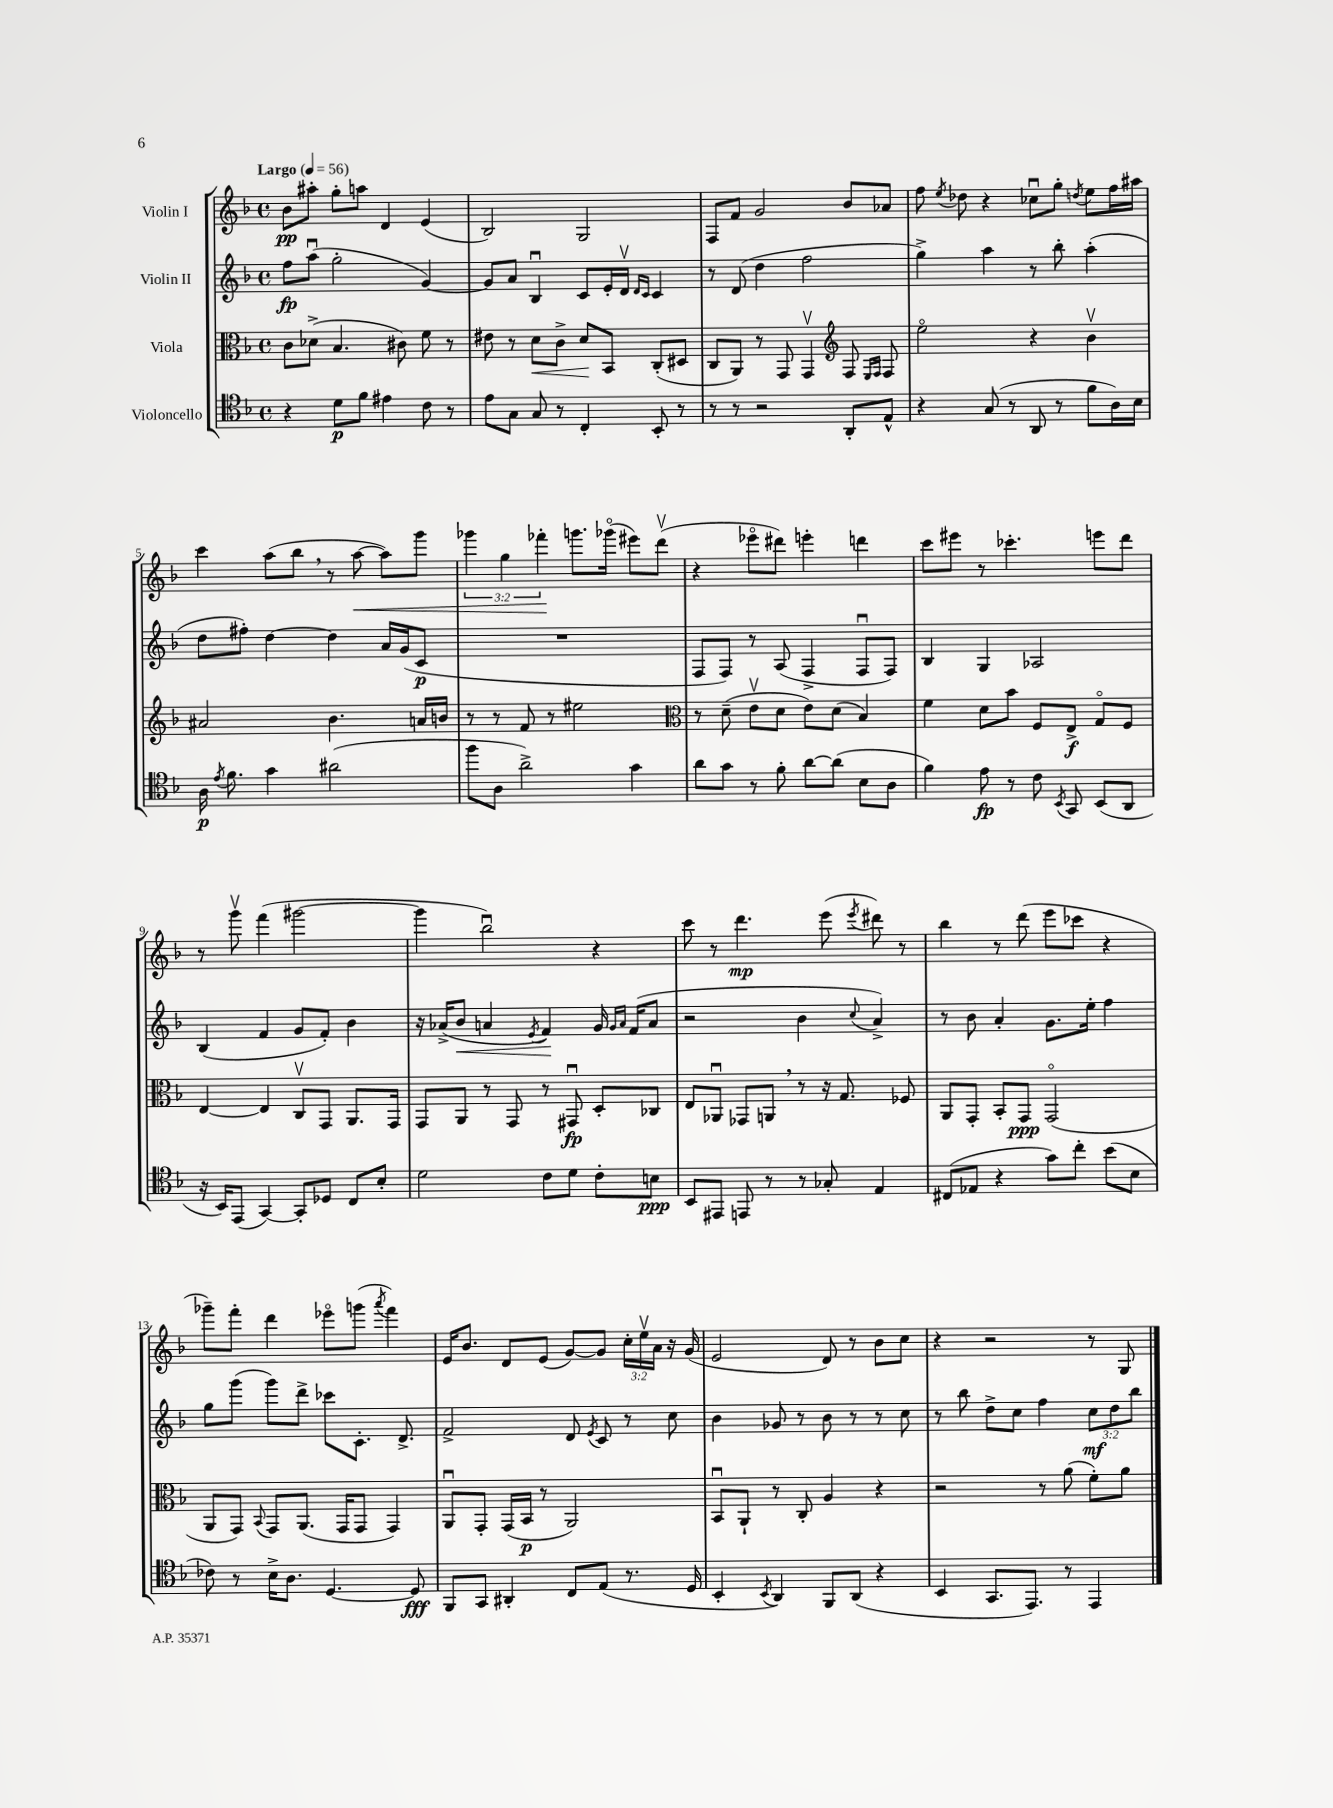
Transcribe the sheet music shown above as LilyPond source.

<<
\new StaffGroup <<
\new Staff = "s0" \with { instrumentName = "Violin I" } {
    \clef treble \key f \major \defaultTimeSignature \time 4/4 \override Staff.TupletNumber.text = #tuplet-number::calc-fraction-text \tempo "Largo" 4 = 56
    \autoBeamOff bes'8[\pp ais''8]-. g''8[-. a''8] d'4 e'4( |
    bes2) g2 |
    f8[ f'8] g'2 bes'8[ aes'8] |
    f''8 \acciaccatura { e''8 } des''8 r4 ces''8[\downbow g''8]-. \acciaccatura { d''8 } e''8[ f''16 ais''16] |
    c'''4 a''8[( bes''8] \breathe r8 a''8~\< a''8[) g'''8] |
    \tuplet 3/2 { ges'''4 g''4 fes'''4-.\! } g'''8.[ ges'''16]\flageolet( eis'''8[) d'''8]\upbow( |
    r4 ees'''8[\flageolet dis'''8]) e'''4-. d'''4 |
    c'''8[ eis'''8] r8 ces'''4.-. e'''8[ d'''8] |
    r8 g'''8\upbow f'''4( gis'''2~ |
    gis'''4 bes''2\downbow) r4 |
    c'''8 r8 d'''4.\mp e'''8( \acciaccatura { e'''8 } dis'''8) r8 |
    bes''4 r8 d'''8( e'''8[ ces'''8] r4 |
    ges'''8[--) f'''8]-. d'''4 ees'''8[\flageolet g'''8]( \acciaccatura { a'''8 } f'''4) |
    e'16[ bes'8.] d'8[ e'8]( g'8[~) g'8] \tuplet 3/2 { c''16[-. e''16\upbow a'16] } r16 g'16( |
    e'2 d'8) r8 bes'8[ c''8] |
    r4 r2 r8 g8 \bar "|." |
}
\new Staff = "s1" \with { instrumentName = "Violin II" } {
    \clef treble \key f \major \defaultTimeSignature \time 4/4 \override Staff.TupletNumber.text = #tuplet-number::calc-fraction-text
    \autoBeamOff f''8[\fp a''8]\downbow( g''2-. g'4~) |
    g'8[ a'8] bes4\downbow c'8[ e'16-. d'16]\upbow \grace { d'16[ c'16] } c'4 |
    r8 d'8( d''4 f''2 |
    g''4->) a''4 r8 bes''8-. a''4-.( |
    d''8[ fis''8]-.) d''4~ d''4 a'16[ g'16( c'8]\p |
    R1 |
    f8[ f8]) r8 a8( f4-> f8[\downbow f8]) |
    bes4 g4 aes2 |
    bes4( f'4 g'8[ f'8]-.) bes'4 |
    r16 aes'16[->( bes'8]\< a'4 \acciaccatura { e'8 } f'4\!) g'16 \grace { g'16[ a'16] } f'16[( a'8] |
    r2 bes'4 \appoggiatura { c''8 } a'4->) |
    r8 bes'8 a'4-. g'8.[ e''16]-. f''4 |
    g''8[ g'''8]( g'''8[) d'''8]-> ces'''8[ c'8.]-. d'8.-> |
    f'2-> d'8 \acciaccatura { e'8 } c'8 r8 c''8 |
    bes'4 ges'8 r8 bes'8 r8 r8 c''8 |
    r8 bes''8 d''8[-> c''8] f''4 \tuplet 3/2 { c''8[\mf d''8 bes''8] } \bar "|." |
}
\new Staff = "s2" \with { instrumentName = "Viola" } {
    \clef alto \key f \major \defaultTimeSignature \time 4/4
    \autoBeamOff c'8[ des'8]->( bes4. cis'8) f'8 r8 |
    eis'8 r8 d'8[\< c'8]-> d'8[\! bes,8] c8[-.( dis8] |
    c8[ a,8]) r8 g,8 g,4\upbow \clef treble f8 \grace { e16[ f16] } f8 |
    e''2\flageolet r4 bes'4\upbow |
    ais'2 bes'4. a'16[ b'16] |
    r8 r8 f'8 r8 eis''2 |
    \clef alto r8 d'8--( e'8[\upbow d'8] e'8[) d'8]( bes4) |
    f'4 d'8[ bes'8] f8[ e8]->\f g8[\flageolet f8] |
    e4~ e4 c8[\upbow g,8] a,8.[ g,16] |
    g,8[ a,8] r8 g,8 r8 gis,8\downbow\fp d8[-. ces8] |
    e8[ aes,8]\downbow ges,8[ a,8] \breathe r8 r16 g8. fes8 |
    a,8[ g,8]-. bes,8[-. g,8]\ppp g,2\flageolet( |
    a,8[ g,8]) \appoggiatura { bes,8 } g,8[ a,8.]( g,16[ g,8] g,4) |
    a,8[\downbow g,8]-. g,16[( bes,16]\p r8 a,2) |
    bes,8[\downbow a,8]-! r8 c8-. a4 r4 |
    r2 r8 a'8( f'8[-.) a'8] \bar "|." |
}
\new Staff = "s3" \with { instrumentName = "Violoncello" } {
    \clef tenor \key f \major \defaultTimeSignature \time 4/4
    \autoBeamOff r4 d'8[\p f'8] eis'4 c'8 r8 |
    e'8[ g8] g8 r8 c4-. bes,8-. r8 |
    r8 r8 r2 a,8[-. e8]-^ |
    r4 g8( r8 a,8 r8 f'8[ a16) bes16] |
    a16\p \acciaccatura { e'8 } f'8. g'4 ais'2( |
    f''8[ a8] a'2->) g'4 |
    a'8[ g'8] r8 f'8-. a'8[~ a'8]( bes8[ a8] |
    f'4) e'8\fp r8 c'8 \acciaccatura { bes,8 } g,8 bes,8[( a,8] |
    r16 bes,16[) e,8]( g,4~) g,8[-. des8] c8[ bes8]-. |
    d'2 c'8[ d'8] c'8[-. b8]\ppp |
    bes,8[ eis,8] e,8 r8 r8 ges8-. e4 |
    cis8[( ees8] r4 g'8[) c''8]-. bes'8[( bes8] |
    ces'8) r8 bes16[-> a8.] d4.~ d8\fff |
    f,8[ g,8] ais,4-. c8[ e8]( r8. d16 |
    bes,4-. \acciaccatura { bes,8 } a,4) f,8[ a,8]( r4 |
    bes,4 g,8.[ e,8.]) r8 e,4 \bar "|." |
}
>>
>>
